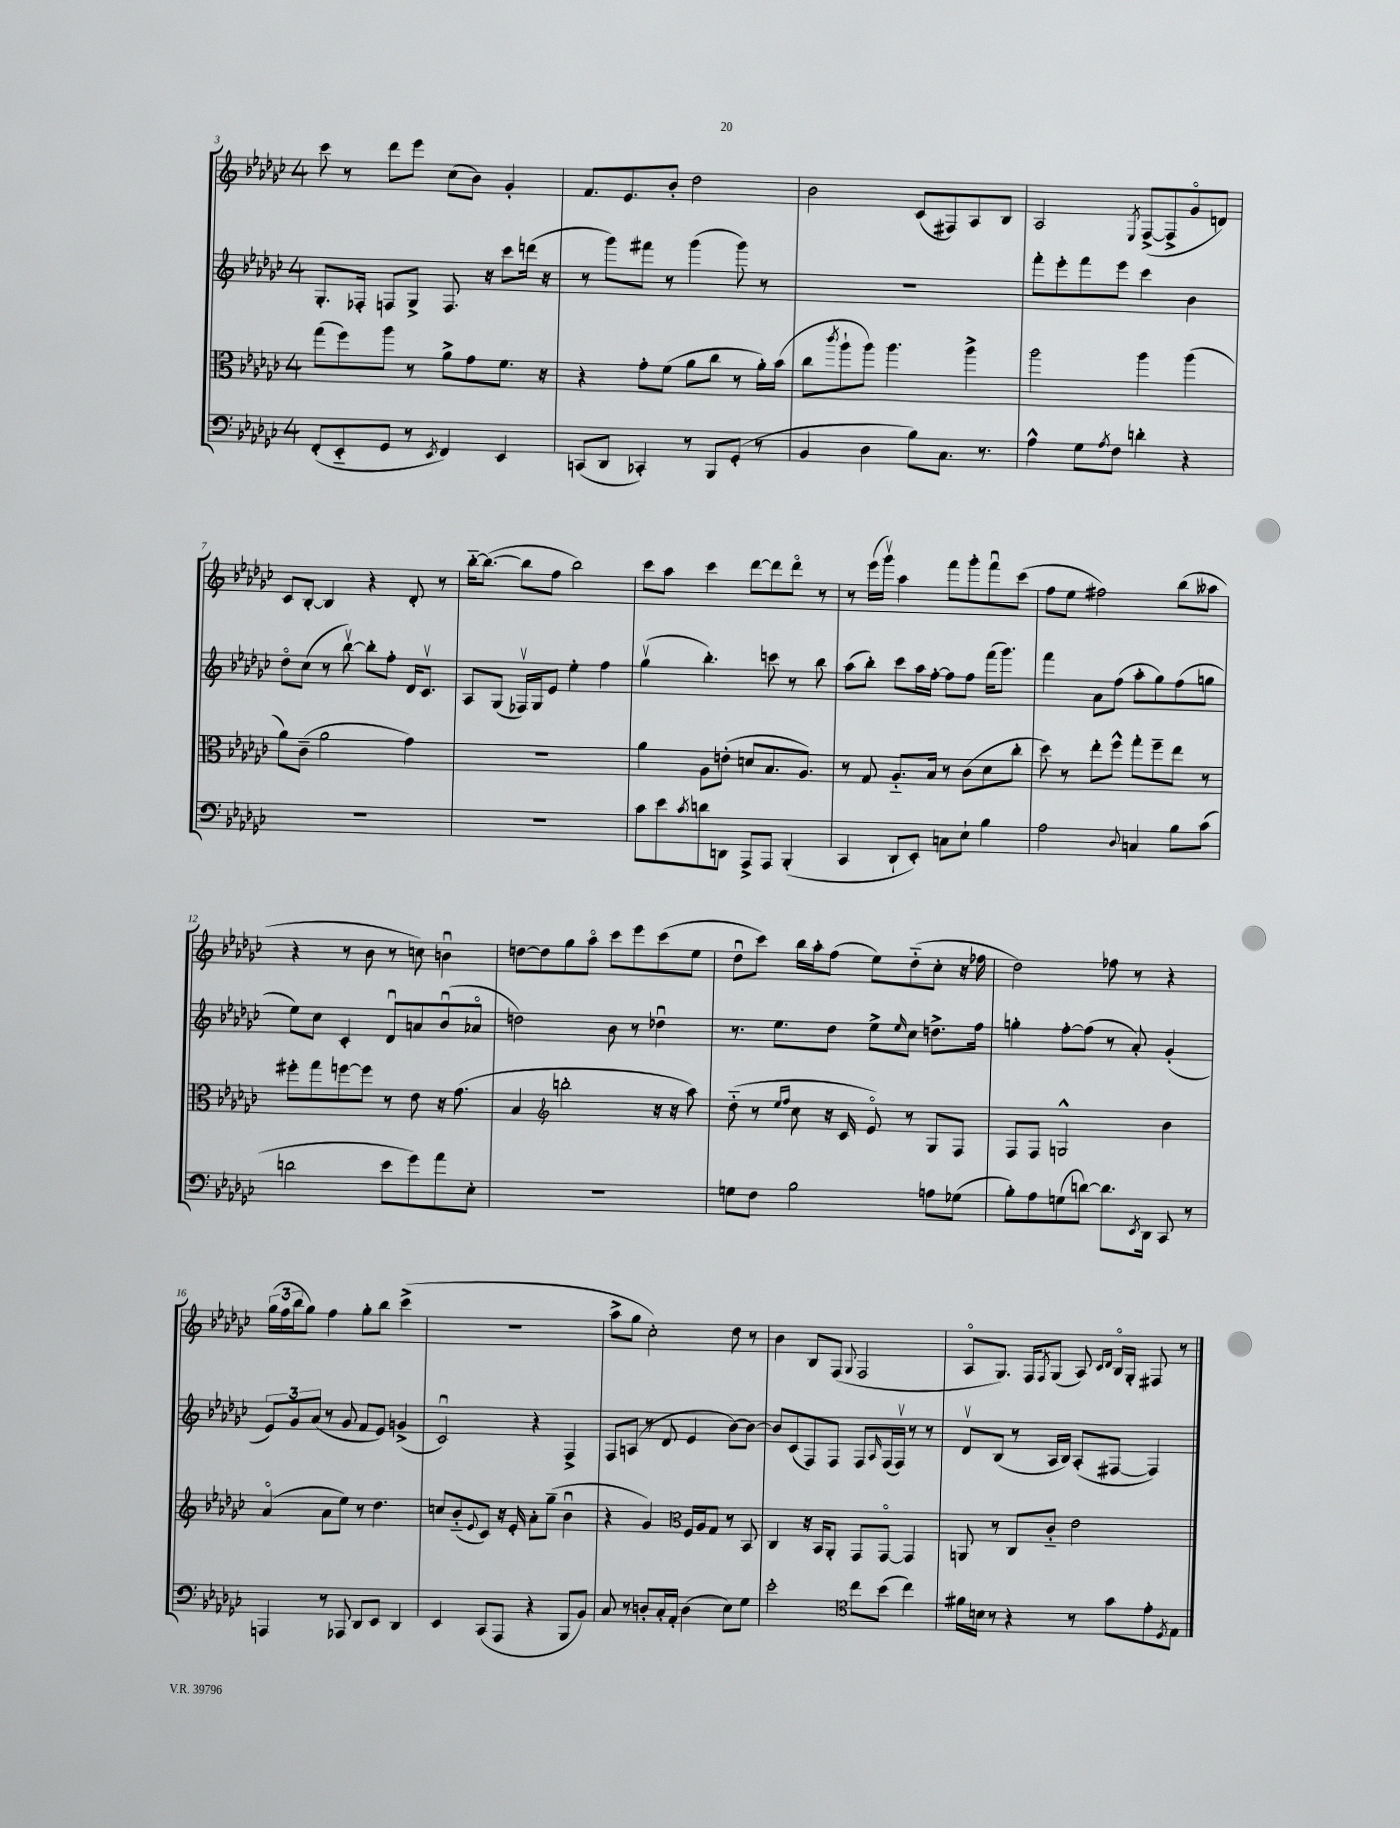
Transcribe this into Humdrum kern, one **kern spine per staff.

**kern	**kern	**kern	**kern
*staff4	*staff3	*staff2	*staff1
*clefF4	*clefC3	*clefG2	*clefG2
*k[b-e-a-d-g-c-]	*k[b-e-a-d-g-c-]	*k[b-e-a-d-g-c-]	*k[b-e-a-d-g-c-]
*M4/4	*M4/4	*M4/4	*M4/4
(8FF'/L	(8gg-\L	8.G-'/L	8ccc-\
8EE-'~/	8ff\)	.	8r
.	.	16F-'/Jk	.
8GG-/J	8aa-\J	8F/L	8ddd-\L
8r	8r	8G-^/J	8eee-\J
8qEE-/	.	.	.
4FF/)	8a-^\L	8.F/	(8cc-\L
.	8g-\	.	8b-\J)
.	.	16r	.
4EE-/	8.f\J	8ccc-\L	4g-'/
.	.	(16ddd\Jk	.
.	16r	16r	.
=	=	=	=
(8CC/L	4r	8r	8.f/L
8DD-/J	.	8ggg-\L)	.
.	.	.	8.e-/
4CC-'/)	8g-'\L	8fff#\J	.
.	(8f\J	8r	8b-'/J
8r	8a-\L	(4ggg-\	2dd-\
8BBB-/L	8cc-\J	.	.
(8GG-'/J	8r	8ggg-\)	.
8r	16a-'\LL)	8r	.
.	(16b-\JJ	.	.
=	=	=	=
4BB-/	8cc-\L	1r	2b-\
.	8qccc-/	.	.
.	8aa-`\	.	.
4D-\	8aa-\J)	.	.
.	4.aa-\	.	.
8B-\L)	.	.	(8c-/L
8.C-\J	.	.	8F#/)
.	4aa-^\	.	8A-/
8.r	.	.	.
.	.	.	8B-/J
=	=	=	=
4A-^^\	2aa-\	8fff'\L	2A-/
.	.	8eee-'\	.
8G-\L	.	8fff\	.
8qA-/	.	.	.
8F\J	.	8eee-\J	.
.	.	.	8qE-/
4d'\	4aa-\	4ccc-\	([8F^/L
.	.	.	8F^/]
4r	(4aa-\	4b-\	8g-o/
.	.	.	8d/J)
=	=	=	=
1r	8a-\L)	8dd-o\L	8c-/L
.	(8c-~\J	(8cc-\J	[8B-'/J
.	2a-\	8r	4B-/]
.	.	[8bb-v\)	.
.	.	8bb-'\]L	4r
.	.	8ff'\J	.
.	4g-\)	16d-/LK	8d-'/
.	.	8.c-v/J	.
.	.	.	8r
=	=	=	=
1r	1r	8A-/L	[16bb-'~\LK
.	.	.	(8.bb-\_J
.	.	(8G-/J	.
.	.	16F-v/LL)	8bb-\]L
.	.	16G-/J	.
.	.	8e-/J	8ff\J
.	.	4ee-'\	2bb-\)
.	.	4ff\	.
=	=	=	=
8c-\L	4a-\	(4gg-v\	8ccc-\L
8e-\	.	.	8aa-\J
8qc-/	.	.	.
8d\	8A-\L	4.bb-'\)	4ccc-\
8DD\J	(8e'\J	.	.
8AAA-^/L	8d/L	.	[8ddd-\L
8AAA-/J	8.B-/	8ccc\	8ddd-\]
(4BBB-'/	.	8r	8ddd-o\J
.	8.A-/J)	.	.
.	.	8bb-\	8r
=	=	=	=
4CC-/	8r	(8aa-\L	8r
.	8G-/	8bb-'\J)	(16eee-\LL
.	.	.	16ggg-v\JJ)
8DD-`/L	8.A-'~/L	8ccc-\L	4aa-\
8EE-'/J)	.	16aa-\L	.
.	16B-/Jk	[16ff'\JJ	.
8C\L	8r	8ff\]L	8fff\L
8E-`\J	(8c-\L	8ff\J	8ggg-'\
4B-\	8d-\	(16fff\LK	8fffu\
.	.	8.ggg-\J)	.
.	8cc-'\J	.	(8ccc-\J
=	=	=	=
2A-\	8dd-\)	4fff\	8ff\L
.	8r	.	8ee-\J
.	8ee-'\L	8a-\L	2ff#\)
.	8ff^^\J	(8ff\J	.
8qqD-/	.	.	.
4C/	8gg-'\L	8aa-'\L	.
.	8ff~\	8gg-\)	.
8B-\L	8ee-\J	(8ff\	(8bb-\L
(8c-\J	8r	8gg\J	8aa--\J
=	=	=	=
2d\	8ff#'\L	8ee-\L)	4r
.	8gg-\	8cc-\J	.
.	[8ff\	4c-'/	8r
.	8ff\]J	.	8b-\
8e-\L	8r	8d-u/L	8r
8g-\)	8e-\	8a/	8cc\)
8a-\	16r	(8b-u/	4bu\
.	(8.g-\	.	.
8E-'\J	.	8a-o/J	.
=	=	=	=
1r	4B-/	2dd\)	[8dd\L
.	.	.	8dd\]
*	*clefG2	*	*
.	2bb'\	.	8gg-\
.	.	.	8aa-o\J
.	.	8b-\	8ccc-\L
.	.	8r	8eee-\
.	16r	4dd-u\	(8ccc-\
.	16r	.	.
.	8aa-\)	.	8ee-\J
=	=	=	=
8G\L	(8dd-'~\	8.r	8dd-u\L
8F\J	8r	.	8ccc-\J)
.	.	8.ee-\L	.
.	16qqee-/LL	.	.
.	16qqff/JJ	.	.
2B-\	8cc-\	.	16bb-\LL
.	.	.	16aa-'\J
.	16r	8dd-\J	(8ff\J
.	16c-/	.	.
.	8e-o/)	8ee-^\L	8ee-\L)
.	.	16qqee-/	.
.	8r	8cc-\J	(8dd-'~\
8A\L	8G-/L	8.dd^\L	8cc-'\J
(8G-\J	8F/J	.	16r
.	.	16ff\Jk	16ff-\
=	=	=	=
8B-'\L)	8F/L	4gg'\	2dd-\)
8A-\	8F/J	.	.
(8G\	2G^^/	[8ff'\L	.
[8d\J)	.	(8ff\]J	.
8.d\]L	.	8r	8ff-\
.	.	8a-'/)	8r
8qEE-/	.	.	.
16DD-\Jk	.	.	.
8CC-/	4b-\	(4g-'/	4r
8r	.	.	.
=	=	=	=
4AAA/	(4a-o/	12e-/L)	(24gg-\LL
.	.	.	24ff\
.	.	12g-/	24bb-\J
.	.	.	8gg-\J)
.	.	(12a-/J	.
8r	8a-\L	8r	4ff\
8AAA-/	8ee-\J)	8g-/	.
8DD-/L	8r	8f/L	8gg-'\L
8EE-/J	4.dd-\	8e-/J)	8bb-\J
4DD-/	.	(4g^/	(4ccc-^\
=	=	=	=
4EE-/	8cc/L	2c-u/)	1r
.	(8b-'~/	.	.
.	8qqe-/	.	.
(8CC-/L	8c-/J)	.	.
8AAA-/J	16r	.	.
.	16e-'/	.	.
4r	8a-'\L	4r	.
.	(8gg-~\J	.	.
8BBB-/L	4b-u\	4F^/	.
8BB-/J)	.	.	.
=	=	=	=
8C-/	4r	8F/L	8aa-^\L
8r	.	(8A/J	8gg-\J
8D'/L	4g-/)	8r	2cc-'\)
16C-'/L	.	8d-/	.
16AA-'/JJ	.	.	.
*	*clefC3	*	*
(4D\	16F/LL	4e-/	.
.	16A-/J	.	.
.	8G-/J	.	.
8E-\L)	8r	[8b-\L)	8dd-\
8G-\J	8BB-/	8b-\_J	8r
=	=	=	=
2e-'\	4C-/	8b-/]L	4b-\
.	.	(8c-/	.
.	16r	8F/)	8B-/L
.	16BB-/LK	.	.
.	8AA-'/J	8F/J	(8F/J
*clefC4	*	*	*
.	.	.	8qqG-/
8cc-\L	8GG-/L	8F/L	2F/
.	.	16qqA-/	.
(8b-\J	[8GG-o/J	(16F/L	.
.	.	16Fv/JJ)	.
4cc-\)	4GG-/]	8r	.
.	.	8r	.
=	=	=	=
16f#\LL	8AA/	8d-v/L	8A-o/L
16B\JJ	.	.	.
8r	8r	(8B-/J	8.G-/J)
4r	8C-/L	8r	.
.	.	.	16F/LK
.	.	.	8qF/
.	8c-'~/J	16A-/LL	(8G-/J
.	.	16B-/JJ)	.
8r	2e-\	(8A-'/L	8A-/)
.	.	.	16qqc-/LL
.	.	.	16qqd-/JJ
8g-\L	.	[8F#/J	16B-o/LL
.	.	.	16G-'/JJ
8e-'\	.	4F#/])	8F#/
8qD-/	.	.	.
8E-\J	.	.	8r
==	==	==	==
*-	*-	*-	*-
